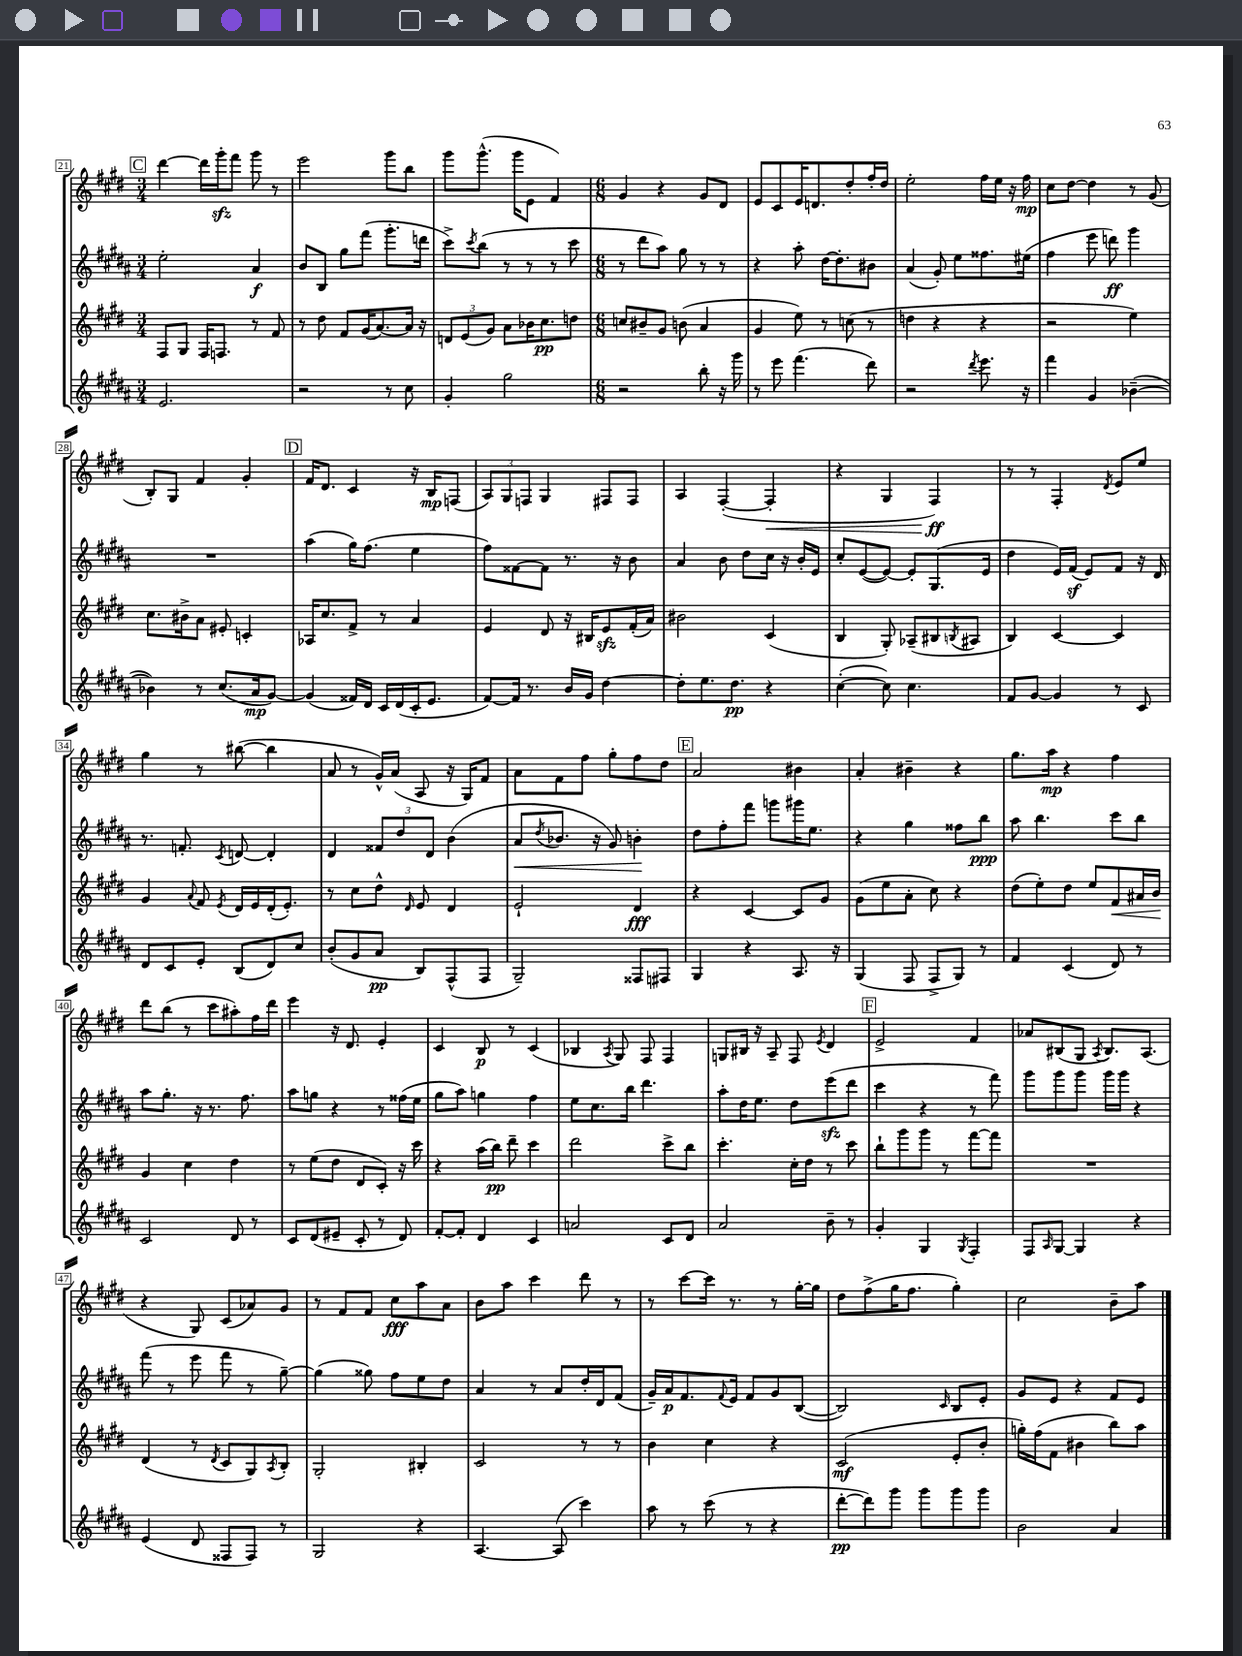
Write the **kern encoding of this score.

**kern	**kern	**kern	**kern
*staff4	*staff3	*staff2	*staff1
*clefG2	*clefG2	*clefG2	*clefG2
*k[f#c#g#d#a#]	*k[f#c#g#d#]	*k[f#c#g#d#a#]	*k[f#c#g#d#]
*M3/4	*M3/4	*M3/4	*M3/4
2.e	8F#	2ee'	[4ddd#
.	8G#	.	.
.	16F#	.	16ddd#]
.	8.F	.	16ggg#'
.	.	.	8fff#
.	8r	4a#	8ggg#
.	8f#	.	8r
=	=	=	=
2r	8r	8b	2eee
.	8dd#	8B	.
.	8f#	8gg#	.
.	(16g#	(8fff#	.
.	[8.a)	.	.
8r	.	8.ggg#'	8ggg#
8cc#	16a]	.	8bb
.	16r	16ddd	.
=	=	=	=
4g#'	12d	8ccc#^)	8ggg#
.	(12e	.	.
.	.	8qccc#	.
.	.	(8bb	(8.ggg#^^
.	12g#)	.	.
2gg#	8a	8r	.
.	.	.	16ggg#
.	16b-	8r	8e
.	8.cc#	.	.
.	.	8r	4f#)
.	8dd	8ccc#	.
=	=	=	=
*M6/8	*M6/8	*M6/8	*M6/8
2r	8cc	8r	4g#
.	8b#~	8ddd#	.
.	8g#	8aa#)	4r
.	(8b	8gg#	.
8bb'	4a	8r	8g#
16r	.	8r	8d#
16ggg#	.	.	.
=	=	=	=
8r	4g#	4r	8e
8eee	.	.	8c#
(4.fff#	8ee)	8aa#'	16e
.	.	.	8.d
.	8r	[16dd#	.
.	.	8.dd#']	.
.	(8cc	.	8dd#'
8ddd#)	8r	8b#	16ff#'
.	.	.	16dd#
=	=	=	=
2r	4dd	(4a#	2ee'
.	4r	8g#')	.
.	.	8ee	.
8qddd#	.	.	.
8.eee	4r	8.ff##	16ff#
.	.	.	16ee
.	.	.	16r
16r	.	(16ee#	16ff#
=	=	=	=
4fff#	2r	4ff#	8cc#
.	.	.	[8dd#
4g#	.	8eee	4dd#]
.	.	8ddd)	.
([4b-~	4ee)	4ggg#	8r
.	.	.	(8g#
=	=	=	=
4b-])	8.cc#	2.r	8B')
.	.	.	8G#
.	16b#^	.	.
8r	8a	.	4f#
(8.cc#	8e#'	.	.
.	4c'	.	4g#'
16a#	.	.	.
[8g#)	.	.	.
=	=	=	=
(4g#]	16A-	(4aa#	16f#
.	8.cc#	.	8.d#
16f##)	8f#^	16gg#)	4c#
16d#	.	(8.ff#	.
16c#	8r	.	.
(16d#	.	.	.
16c#'	4a	4ee	16r
8.e	.	.	16B
.	.	.	(8F
=	=	=	=
[8f#)	4e	8ff#)	12A)
.	.	.	12G#
16f#]	.	[8f##	.
.	.	.	12F
8.r	.	.	.
.	8d#	8f##]	4G#
16b	16r	8.r	.
16g#	16B#	.	.
[4dd#	8e	.	8F#
.	.	16r	.
.	(16f#'	8b	8F#
.	16a)	.	.
=	=	=	=
8dd#']	2b#	4a#	4A
8.ee	.	.	.
.	.	8b	([4F#'
8.dd#	.	.	.
.	.	8dd#	.
4r	(4c#	16cc#	4F#']
.	.	16r	.
.	.	16b'	.
.	.	16e	.
=	=	=	=
([4cc#'	4B	8cc#'	4r
.	.	([8e	.
8cc#])	8G#')	8e_)	4G#
4.cc#	(8A-~	8e']	.
.	8B#	(8.G#	4F#)
.	8qB	.	.
.	8A#	.	.
.	.	16e	.
=	=	=	=
8f#	4B)	4dd#	8r
[8g#	.	.	8r
4g#]	[4c#	16e)	4F#'
.	.	(16f#	.
.	.	8e)	.
.	.	.	8qd#
8r	4c#]	8f#	8e
8c#	.	16r	8ee
.	.	16d#	.
=	=	=	=
8d#	4g#	8.r	4gg#
8c#	.	.	.
.	.	8.f'	.
.	8qqa	.	.
8e'	8f#	.	8r
.	8qe	8qc#	.
(8B	16d#	[8d	([8bb#
.	16e	.	.
8d#)	(16d#'	4d']	4bb#]
.	8.e')	.	.
8cc#	.	.	.
=	=	=	=
(8b'	8r	4d#	8a
8g#	8cc#	.	8r
8a#	8dd#^^	12f##	16g#^^)
.	.	.	(16a
.	.	12dd#	.
.	16qqd#	.	.
8B)	8e	.	8A
.	.	12d#	.
(8F#^^	4d#	(4b	16r
.	.	.	16G#)
8F#	.	.	8f#
=	=	=	=
2G#~)	2e`	8a#	8a
.	.	8qdd#	.
.	.	8.b-	8f#
.	.	.	8ff#
.	.	16r	.
.	.	8g#)	8gg#'
8F##	4d#	4b'	8ff#
8F#	.	.	8dd#
=	=	=	=
4G#	4r	8dd#	2a
.	.	8ff#'	.
4r	[4c#	8fff#	.
.	.	8ggg	.
8.A#	8c#]	16ggg#	4b#
.	.	8.ee	.
.	8g#	.	.
16r	.	.	.
=	=	=	=
(4G#	(8g#	4r	4a'
.	8ee	.	.
8F#	8a'	4gg#	4b#~
8F#^	8cc#)	.	.
8G#)	4r	8ff##	4r
8r	.	8bb	.
=	=	=	=
4f#	(8dd#	8aa#	8.gg#
.	8ee')	4.bb	.
.	.	.	16aa
(4c#	8dd#	.	4r
.	8ee	.	.
8d#)	8f#	8ccc#	4ff#
8r	16a#	8bb	.
.	16b	.	.
=	=	=	=
2c#	4g#	8aa#	8ddd#
.	.	8.gg#'	(8bb
.	4cc#	.	8r
.	.	16r	.
.	.	8.r	8ccc#
8d#	4dd#	.	8aa#')
.	.	8.ff#	.
8r	.	.	16ff#
.	.	.	16ddd#
=	=	=	=
8c#	8r	8aa#	4eee
(8d#	(8ee	8gg	.
8e#~	8dd#	4r	16r
.	.	.	8.d#
8c#'	8d#	.	.
8r	8c#')	8r	4e'
8d#)	16r	(16ff##	.
.	16ccc#	16ee	.
=	=	=	=
[8f#'	4r	8gg#	4c#
8f#']	.	8aa#)	.
4d#	(16aa	4gg	8B
.	16bb)	.	.
.	8ddd#~	.	8r
4c#	4ccc#	4ff#	(4c#
=	=	=	=
2a	2ddd#	8ee	4B-
.	.	8.cc#	.
.	.	.	8qA
.	.	.	8G#)
.	.	16bb	.
.	.	4.ddd#	8F#
8c#	8ccc#^	.	4F#
8d#	8bb	.	.
=	=	=	=
2a#	4.ccc#'	8aa#'	8G
.	.	16dd#	16B#
.	.	8.ee	16r
.	.	.	8A~
.	16cc#'	8dd#	8F#
.	16dd#	.	.
.	.	.	8qe
8b~	8r	(8eee	4d#
8r	8ccc#	8ddd#	.
=	=	=	=
4g#'	8bb`	4ccc#	2e^
.	8ggg#	.	.
4G#	8ggg#	4r	.
.	8r	.	.
8qG#	.	.	.
4F#'	[8fff#	8r	4f#
.	8fff#]	8fff#)	.
=	=	=	=
8F#	2.r	8ggg#	8a-
16qqA#	.	.	.
[8G#	.	8ggg#	(8B#
4G#]	.	8ggg#	8G#
.	.	.	8qA
.	.	16ggg#	8.B#)
.	.	16ggg#	.
4r	.	4r	.
.	.	.	(8.A
=	=	=	=
(4e	(4d#	(8fff#	4r
.	.	8r	.
8d#	8r	8eee	8G#)
.	8qd#	.	.
8F##	8c#	8fff#	(8c#
8F##)	8G#)	8r	8a-)
.	8qA	.	.
8r	8B'	[8gg#~)	8g#
=	=	=	=
2G#	2G#'	(4gg#]	8r
.	.	.	8f#
.	.	8gg##)	8f#
.	.	8ff#	8cc#
4r	4B#'	8ee	8aa
.	.	8dd#	8a
=	=	=	=
[4.A#	2c#	4a#	8b
.	.	.	8aa
.	.	8r	4ccc#
(8A#]	.	8a#	.
4ccc#)	8r	16dd#'	8ddd#
.	.	16d#	.
.	8r	(8f#	8r
=	=	=	=
8aa#	4b	16g#~)	8r
.	.	16a#	.
8r	.	8.f#	[8ccc#
(8ccc#	4cc#	.	16ccc#]
.	.	8qqf#	.
.	.	16e	8.r
8r	.	8f#	.
4r	4r	8g#	8r
.	.	([8B	[16gg#'
.	.	.	16gg#]
=	=	=	=
[8ddd#'	(2c#	2B])	8dd#
8ddd#])	.	.	(8ff#^
8ggg#	.	.	16gg#
.	.	.	8.ff#
8ggg#	.	.	.
.	.	16qqc#	.
8ggg#	8e'	8B	4gg#')
8ggg#	8b'	8e'	.
=	=	=	=
2b	16gg')	8g#	2cc#
.	(16ff#	.	.
.	8f#	8e	.
.	4b#	4r	.
4a#	8bb)	8f#	8b~
.	8aa	8e	8aa
==	==	==	==
*-	*-	*-	*-
